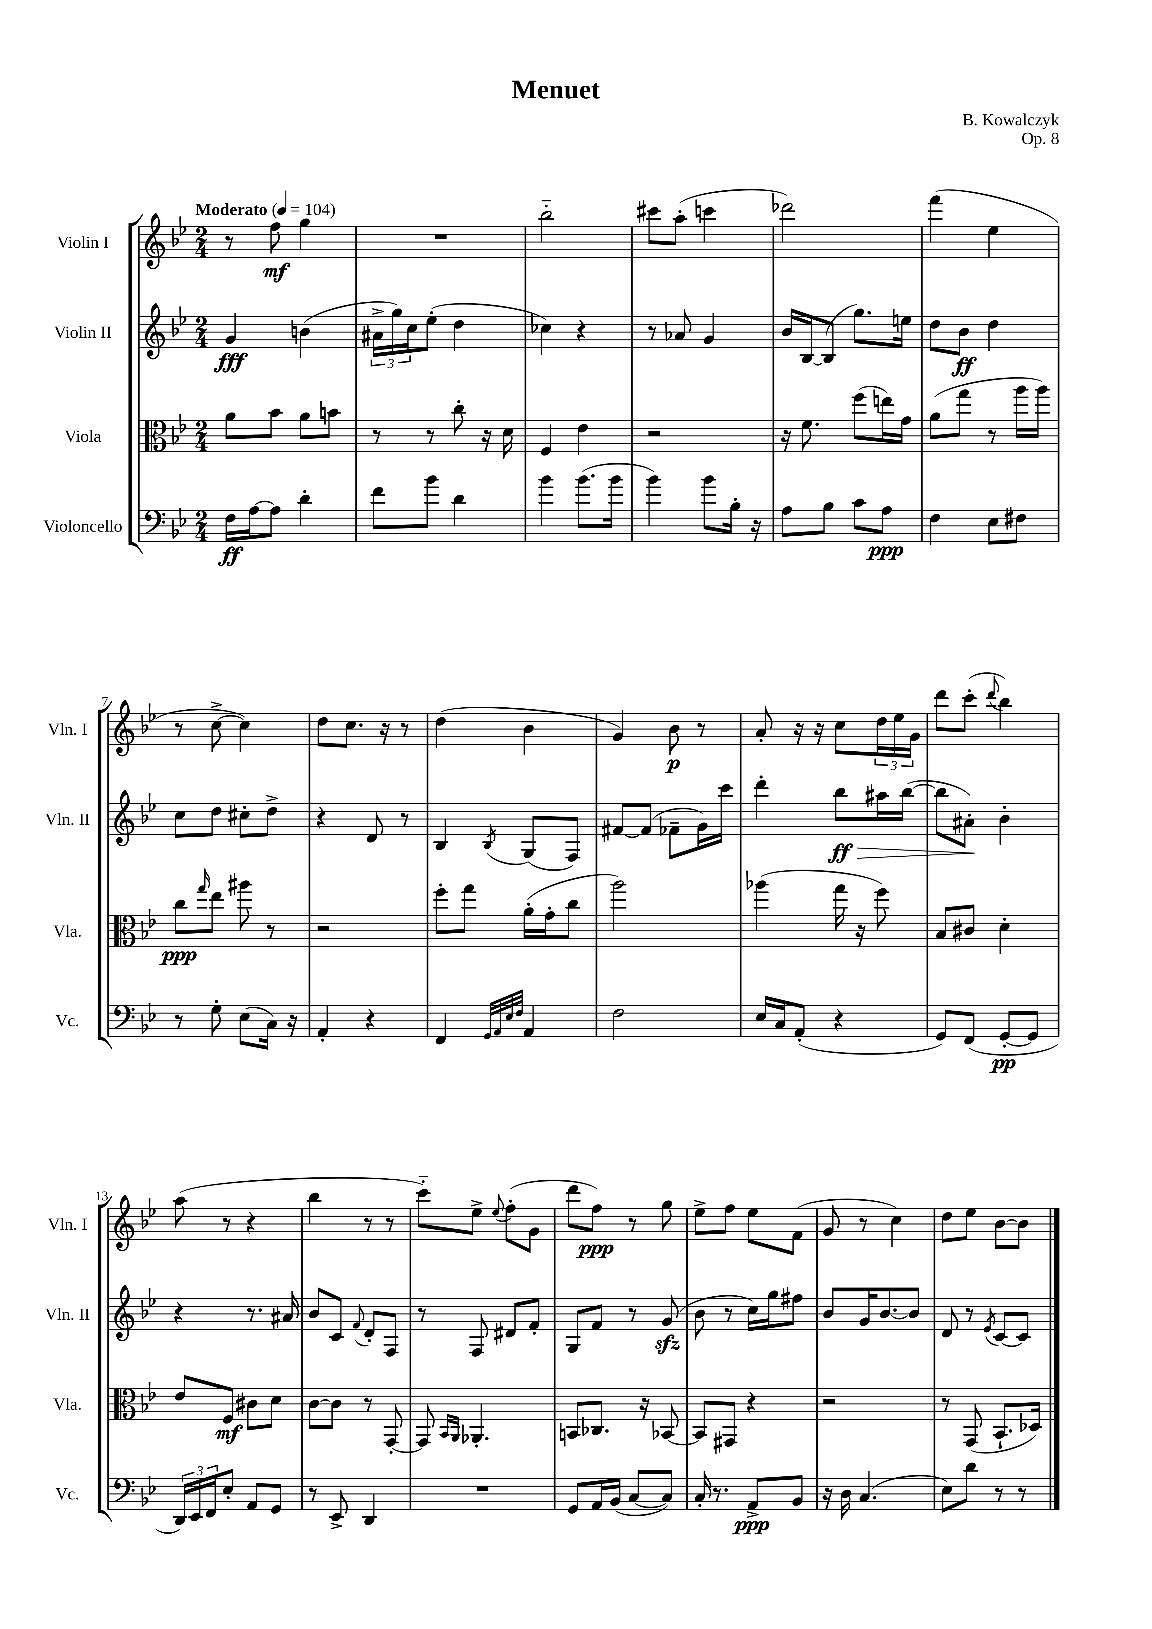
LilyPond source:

\header { title = "Menuet" composer = "B. Kowalczyk" opus = "Op. 8" }
<<
\new StaffGroup <<
\new Staff = "s0" \with { instrumentName = "Violin I" shortInstrumentName = "Vln. I" } {
    \clef treble \key bes \major \numericTimeSignature \time 2/4 \tempo "Moderato" 4 = 104
    r8 f''8\mf g''4 |
    R2 |
    bes''2-_ |
    cis'''8 a''8-.( c'''4 |
    des'''2) |
    f'''4( ees''4 |
    r8 c''8~-> c''4) |
    d''8 c''8. r16 r8 |
    d''4( bes'4 |
    g'4) bes'8\p r8 |
    a'8-. r16 r16 c''8 \tuplet 3/2 { d''16 ees''16 g'16 } |
    d'''8 c'''8-.( \appoggiatura { d'''8 } bes''4) |
    a''8( r8 r4 |
    bes''4 r8 r8 |
    c'''8-_) ees''8-> \appoggiatura { ees''8 } f''8-.( g'8 |
    d'''8 f''8\ppp) r8 g''8 |
    ees''8-> f''8 ees''8 f'8( |
    g'8 r8 c''4) |
    d''8 ees''8 bes'8~ bes'8 \bar "|." |
}
\new Staff = "s1" \with { instrumentName = "Violin II" shortInstrumentName = "Vln. II" } {
    \clef treble \key bes \major \numericTimeSignature \time 2/4
    g'4\fff b'4( |
    \tuplet 3/2 { ais'16-> g''16) c''16 } ees''8-.( d''4 |
    ces''4) r4 |
    r8 aes'8 g'4 |
    bes'16 bes16~ bes8( g''8.) e''16 |
    d''8 bes'8\ff d''4 |
    c''8 d''8 cis''8-. d''8-> |
    r4 d'8 r8 |
    bes4 \acciaccatura { bes8 } g8( f8) |
    fis'8~ fis'8( fes'8-- g'16) c'''16 |
    d'''4-. bes''8\ff\> ais''16 bes''16~( |
    bes''8 ais'8-.\!) bes'4-. |
    r4 r8. ais'16 |
    bes'8 c'8 \appoggiatura { f'8 } d'8-. f8 |
    r8 f8 dis'8 f'8-. |
    g8 f'8 r8 g'8\sfz( |
    bes'8 r8 c''16) g''16 fis''8 |
    bes'8 g'16 bes'8.~ bes'8 |
    d'8 r8 \acciaccatura { ees'8 } c'8~ c'8 \bar "|." |
}
\new Staff = "s2" \with { instrumentName = "Viola" shortInstrumentName = "Vla." } {
    \clef alto \key bes \major \numericTimeSignature \time 2/4
    a'8 bes'8 a'8 b'8 |
    r8 r8 c''8-. r16 d'16 |
    f4 ees'4 |
    r2 |
    r16 f'8. f''8( e''16) g'16 |
    a'8( g''8 r8 a''16 a''16) |
    c''8\ppp \grace { g''16 } ees''8 ais''8 r8 |
    r2 |
    f''8-. g''8 a'16-.( g'16-. c''8 |
    a''2) |
    aes''4( g''16 r16 f''8) |
    bes8 cis'8 d'4-. |
    ees'8 f8\mf cis'8 d'8 |
    c'8~ c'8 r8 g,8~-. |
    g,8 \grace { bes,16 a,16 } aes,4.-. |
    b,8 ces8. r16 bes,8~ |
    bes,8 gis,8 r4 |
    r2 |
    r8 g,8( bes,8.-! des16) \bar "|." |
}
\new Staff = "s3" \with { instrumentName = "Violoncello" shortInstrumentName = "Vc." } {
    \clef bass \key bes \major \numericTimeSignature \time 2/4
    f16\ff a16~ a8 d'4-. |
    f'8 bes'8 d'4 |
    bes'4 bes'8.( bes'16 |
    bes'4) bes'8 bes16-. r16 |
    a8 bes8 c'8 a8\ppp |
    f4 ees8 fis8 |
    r8 g8-. ees8( c16) r16 |
    a,4-. r4 |
    f,4 \grace { g,32 a,32 ees32 f32 } a,4 |
    f2 |
    ees16 c16 a,8-.( r4 |
    g,8) f,8( g,8~-.\pp g,8 |
    \tuplet 3/2 { d,16) ees,16 f,16 } ees8-. a,8 g,8 |
    r8 ees,8-> d,4 |
    R2 |
    g,8 a,16 bes,16( c8~ c8) |
    c16-. r8. a,8->\ppp bes,8 |
    r16 d16 c4.( |
    ees8) d'8 r8 r8 \bar "|." |
}
>>
>>
